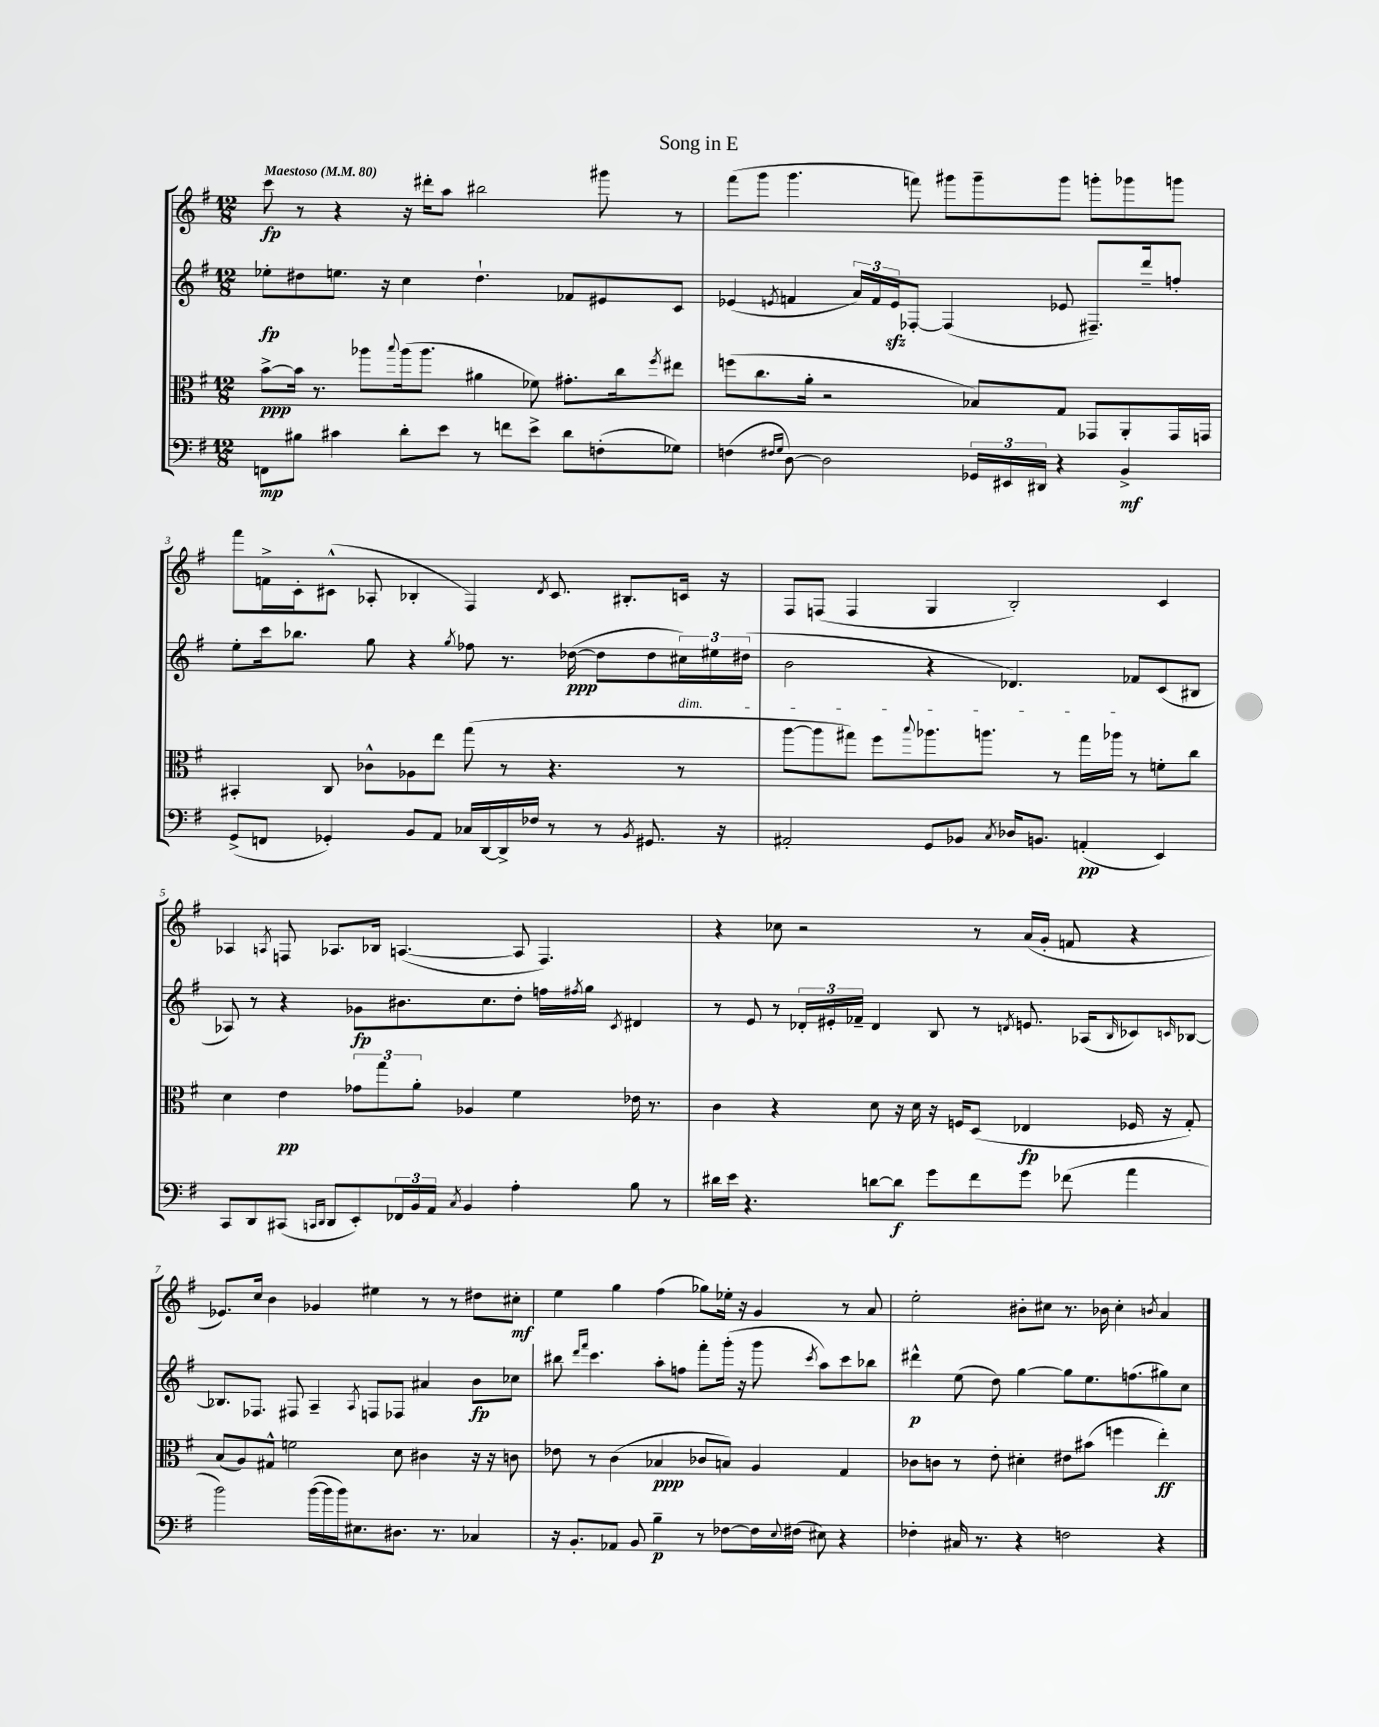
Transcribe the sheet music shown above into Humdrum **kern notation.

**kern	**kern	**kern	**kern
*staff4	*staff3	*staff2	*staff1
*clefF4	*clefC3	*clefG2	*clefG2
*k[f#]	*k[f#]	*k[f#]	*k[f#]
*M12/8	*M12/8	*M12/8	*M12/8
*MM80	*MM80	*MM80	*MM80
8FF	[8b^	8ee-'	8ccc
8B#	16b]	8dd#	8r
.	8.r	.	.
4c#	.	8.ee	4r
.	8aa-	.	.
.	.	16r	.
.	8qqbb	.	.
8d'	(16aa-	4cc	16r
.	8.aa-	.	16ddd#'
8e	.	.	8aa
8r	4a#	4.dd#`	2bb#
8f	.	.	.
8e^	8f-)	.	.
8d	8.g#'	8f-	.
(8F'	.	8e#	8ggg#
.	16cc	.	.
.	8qff#	.	.
8G-)	8ee#	8c	8r
=	=	=	=
(4F	(8ff	(4e-	(8fff#
.	8.cc	.	8ggg
16qqF#	.	.	.
16qqG	.	8qe	.
[8D)	.	4f	4.ggg
.	16a'	.	.
2D]	2r	.	.
.	.	24a)	.
.	.	24f	.
.	.	24e	.
.	.	[8F-'	8fff)
.	.	(4F-]	8ggg#
24GG-	8B-)	.	8ggg#~
24EE#	.	.	.
24DD#	.	.	.
4r	8G	8e-	8ggg#
.	8GG-	8.F#~)	8ggg'
4BB^	8AA'	.	8ggg-
.	.	16ddd~	.
.	16GG-	8ff'	8ggg
.	16GG	.	.
=	=	=	=
(8GG^	4BB#'	8ee'	8fff#
8FF	.	16ccc	16f^
.	.	8.bb-	16c'
4GG-')	8C	.	(8c#^^
.	8c-^^	8gg	8A-'
8BB	8A-	4r	4B-'
8AA	8ee	.	.
.	.	8qgg	.
16C-	(8gg	8ff-	4F#)
[16DD	.	.	.
16DD^]	8r	8.r	.
16F-	.	.	.
.	.	.	8qd
8r	4.r	.	8.c#
.	.	([16dd-	.
8r	.	8dd-]	.
.	.	.	8.B#'
8qBB	.	.	.
8.GG#	.	8dd-	.
.	8r	24cc#)	16c
.	.	24ee#	.
16r	.	.	16r
.	.	(24dd#	.
=	=	=	=
2AA#'	[8aa	2b	8F#
.	8aa]	.	(8F
.	8gg#)	.	4F
.	8ff#	.	.
.	8qqbb	.	.
8GG	8.aa-	4r	4G
8BB-	.	.	.
.	8.aa	.	.
8qC	.	.	.
16D-	.	4.d-)	2B')
8.BB	.	.	.
.	8r	.	.
(4AA'	16gg#	.	.
.	16aa-	.	.
.	8r	8f-	.
4EE)	8f'	(8c	4c
.	8cc	8B#	.
=	=	=	=
8CC	4d	8A-)	4A-
8DD	.	8r	.
.	.	.	8qA
(8CC#	4e	4r	8F
16qqCC	.	.	.
16qqDD	.	.	.
8DD	.	.	8.A-
8EE')	12g-	8g-	.
.	.	.	16B-
.	12gg	.	.
24FF-	.	8.b#	([4.A
24BB	12a'	.	.
24AA	.	.	.
8qC	.	.	.
4BB	4A-	.	.
.	.	8.cc	.
4A'	4f#	8dd'	8A]
.	.	16ff	4.F)
.	.	8qff#	.
.	.	16gg	.
.	.	8qc	.
8B	16e-	4d#	.
.	8.r	.	.
8r	.	.	.
=	=	=	=
16d#	4c	8r	4r
16e	.	.	.
4.r	.	8e	.
.	4r	8r	8cc-
.	.	24d-'	2r
.	.	24e#'	.
.	.	24f-~	.
[8d	8d	4d-	.
8d]	16r	.	.
.	16d	.	.
8g	16r	8B	.
.	16F	.	.
8f#	(8D	8r	8r
.	.	8qd	.
8g	4E-	8.e	(16a
.	.	.	16g'
(8f-	.	.	8f
.	.	(16A-	.
.	.	16qqB	.
4a	16F-	8c-)	4r
.	16r	.	.
.	.	16qqc	.
.	8G')	[8B-	.
=	=	=	=
2b)	(8B	8.B-]	8.e-)
.	8A)	.	.
.	.	8.F-	16cc
.	8G#^^	.	4b
.	2f	8F#	.
([16b	.	4A~	4g-
16b]	.	.	.
16b)	.	.	.
8.E#	.	.	.
.	.	8qA	.
.	.	8F	4ee#
8.D#	8d	8F-	.
.	4c#	4a#	8r
8.r	.	.	.
.	.	.	8r
4C-	16r	8b	8dd#
.	16r	.	.
.	8c	8cc-	8cc#'
=	=	=	=
16r	8e-	8bb#	4ee
8.BB'	.	.	.
.	.	16qqddd	.
.	.	16qqfff#	.
.	8r	4.ccc	.
8AA-	(4c	.	4gg
8BB	.	.	.
4B~	4B-	8aa'	(4ff#
.	.	8ff	.
8r	8c-	8fff#'	8gg-)
[8F-	8B)	(16ggg'	16ee-'
.	.	16r	16r
16F-]	4A	8ggg	4g
8qqE	.	.	.
(16F#	.	.	.
.	.	8qccc	.
8E#)	.	8aa)	.
4r	4G	8ccc	8r
.	.	8bb-	8a
=	=	=	=
4F-'	8c-	4ddd#^^	2ee'
.	8c	.	.
16C#	8r	(8ee	.
8.r	.	.	.
.	8e'	8dd)	.
4r	4d#'	[4gg	8b#'
.	.	.	8cc#
2F	8e#	8gg]	8.r
.	(8b#	8.ee	.
.	.	.	16b-
.	4ff	.	4cc#'
.	.	(8.ff	.
.	.	.	8qb
4r	4ee')	8gg#)	4a
.	.	8cc	.
==	==	==	==
*-	*-	*-	*-
